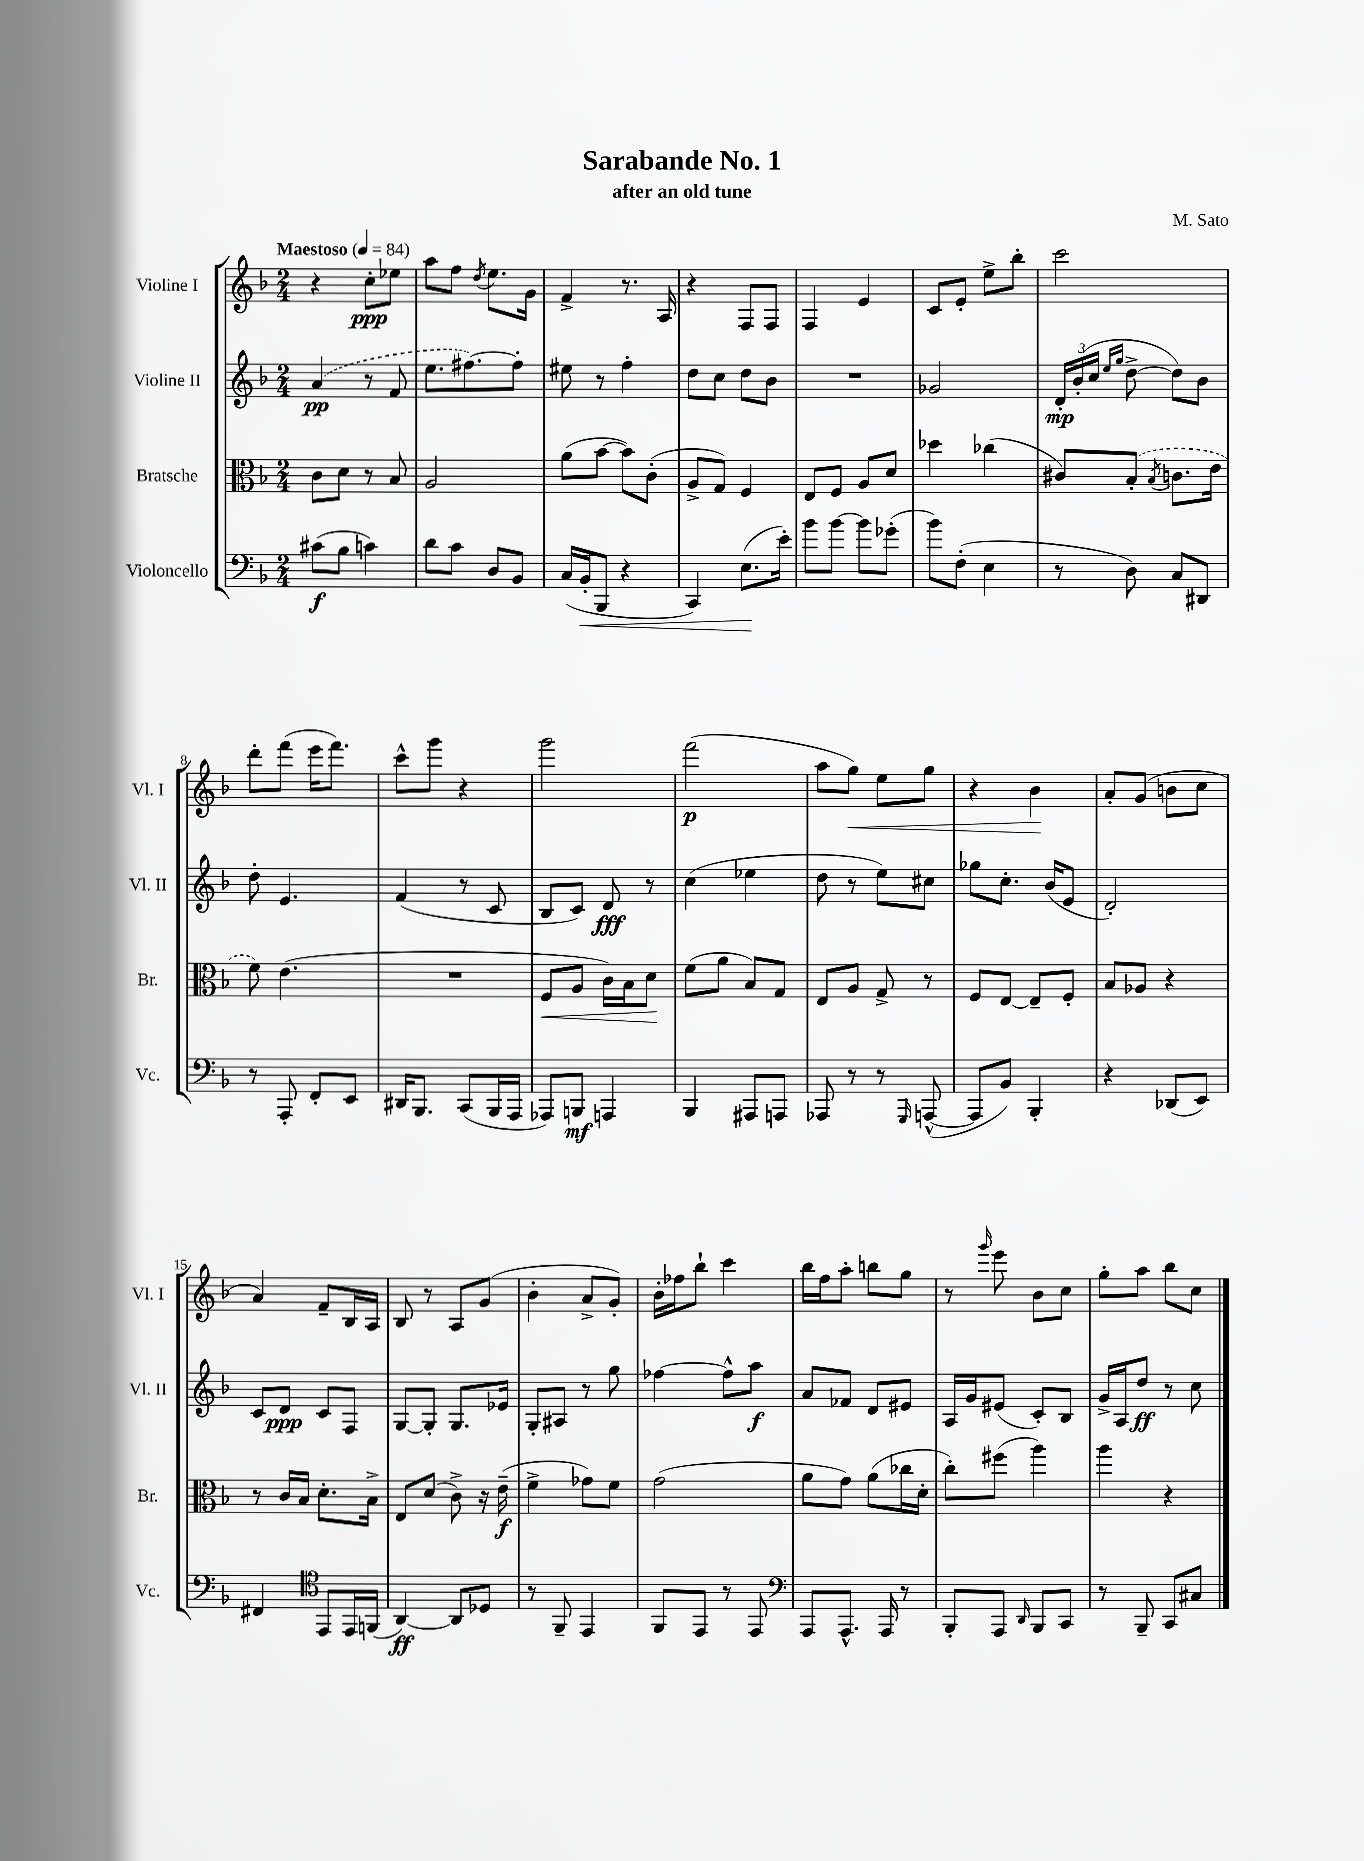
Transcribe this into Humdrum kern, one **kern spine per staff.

**kern	**dynam	**kern	**dynam	**kern	**dynam	**kern	**dynam
*part4	*part4	*part3	*part3	*part2	*part2	*part1	*part1
*staff4	*staff4	*staff3	*staff3	*staff2	*staff2	*staff1	*staff1
*I"Violoncello	*	*I"Bratsche	*	*I"Violine II	*	*I"Violine I	*
*I'Vc.	*	*I'Br.	*	*I'Vl. II	*	*I'Vl. I	*
*clefF4	*	*clefC3	*	*clefG2	*	*clefG2	*
*k[b-]	*	*k[b-]	*	*k[b-]	*	*k[b-]	*
*M2/4	*	*M2/4	*	*M2/4	*	*M2/4	*
*MM84	*	*MM84	*	*MM84	*	*MM84	*
=1	=1	=1	=1	=1	=1	=1	=1
!	!	!	!	!	!	!LO:TX:a:B:t=Maestoso	!
(8c#X\L	f	8c\L	.	(4a/	pp	4r	.
8B-\J	.	8d\J	.	.	.	.	.
4cn\)	.	8r	.	8r	.	8cc'\L	ppp
.	.	8B-/	.	8f/	.	8ee-X\J	.
=2	=2	=2	=2	=2	=2	=2	=2
8d\L	.	2A/	.	8.ee\L	.	8aa\L	.
8c\J	.	.	.	.	.	8ff\J	.
.	.	.	.	[8.ff#X\)	.	.	.
.	.	.	.	.	.	8qdd/	.
8D/L	.	.	.	.	.	8.ee\L	.
8BB-/J	.	.	.	8ff#'\J]	.	.	.
.	.	.	.	.	.	16g\Jk	.
=3	=3	=3	=3	=3	=3	=3	=3
(16C/LL	.	(8a\L	.	8ee#X\	.	4f^/	.
!	!LO:HP:b	!	!	!	!	!	!
16BB-'/J	<	.	.	.	.	.	.
8BBB-/J	.	[8b-\J	.	8r	.	.	.
4r	.	8b-\L])	.	4ff'\	.	8.r	.
.	.	(8c'\J	.	.	.	.	.
.	.	.	.	.	.	16A/	.
=4	=4	=4	=4	=4	=4	=4	=4
4CC/)	.	8A^/L	.	8dd\L	.	4r	.
.	.	8G/J)	.	8cc\J	.	.	.
(8.E\L	.	4F/	.	8dd\L	.	8F/L	.
.	.	.	.	8b-\J	.	8F/J	.
16e'\Jk)	[	.	.	.	.	.	.
=5	=5	=5	=5	=5	=5	=5	=5
8b-\L	.	8E/L	.	2r	.	4F/	.
[8b-\J	.	8F/J	.	.	.	.	.
8b-\L]	.	8A/L	.	.	.	4e/	.
(8g-X'\J	.	8d/J	.	.	.	.	.
=6	=6	=6	=6	=6	=6	=6	=6
8b-\L)	.	4dd-X\	.	2g-X/	.	8c/L	.
(8F'\J	.	.	.	.	.	8e'/J	.
4E\	.	(4cc-X\	.	.	.	8ee^\L	.
.	.	.	.	.	.	8bb-'\J	.
=7	=7	=7	=7	=7	=7	=7	=7
8r	.	8c#X/L)	.	24d'/LL	mp	2ccc\	.
.	.	.	.	(24b-'/	.	.	.
.	.	.	.	24cc/JJ	.	.	.
.	.	.	.	16qqee/LL	.	.	.
.	.	.	.	16qqgg/JJ	.	.	.
8D\)	.	(8B-'/J	.	[8dd^\	.	.	.
.	.	8qB-/	.	.	.	.	.
8C/L	.	8.cn\L	.	8dd\L])	.	.	.
8DD#X/J	.	.	.	8b-\J	.	.	.
.	.	16e\Jk	.	.	.	.	.
!!LO:LB:g=z
=8	=8	=8	=8	=8	=8	=8	=8
8r	.	8f\)	.	8dd'\	.	8ddd'\L	.
8AAA'/	.	(4.e\	.	4.e/	.	(8fff\J	.
8FF'/L	.	.	.	.	.	16eee\KL	.
.	.	.	.	.	.	8.fff\J)	.
8EE/J	.	.	.	.	.	.	.
=9	=9	=9	=9	=9	=9	=9	=9
16DD#X/KL	.	2r	.	(4f/	.	8ccc^^\L	.
8.BBB-/J	.	.	.	.	.	.	.
.	.	.	.	.	.	8ggg\J	.
(8CC/L	.	.	.	8r	.	4r	.
16BBB-/L	.	.	.	8c/	.	.	.
16AAA/JJ	.	.	.	.	.	.	.
=10	=10	=10	=10	=10	=10	=10	=10
!	!	!	!LO:HP:b	!	!	!	!
8AAA-X/L)	.	8F/L	<	8B-/L	.	2ggg\	.
8BBBn/J	mf	8A/J	.	8c/J)	.	.	.
4AAAn/	.	16c\LL)	.	8d/	fff	.	.
.	.	16B-\J	.	.	.	.	.
.	.	8d\J	.	8r	.	.	.
.	.	.	[	.	.	.	.
=11	=11	=11	=11	=11	=11	=11	=11
4BBB-/	.	(8f\L	.	(4cc\	.	(2fff\	p
.	.	8a\J	.	.	.	.	.
8AAA#X/L	.	8B-/L)	.	4ee-X\	.	.	.
8AAAn/J	.	8G/J	.	.	.	.	.
=12	=12	=12	=12	=12	=12	=12	=12
8AAA-X/	.	8E/L	.	8dd\	.	8aa\L	.
!	!	!	!	!	!	!	!LO:HP:b
8r	.	8A/J	.	8r	.	8gg\J)	<
8r	.	8G^/	.	8ee\L)	.	8ee\L	.
16qqGGG/	.	.	.	.	.	.	.
([8AAAn^^/	.	8r	.	8cc#X\J	.	8gg\J	.
=13	=13	=13	=13	=13	=13	=13	=13
8AAA/L]	.	8F/L	.	8gg-X\L	.	4r	.
8BB-/J)	.	[8E/J	.	8.cc'\J	.	.	.
4BBB-'/	.	8E~/L]	.	.	.	4b-\	.
.	.	.	.	(16b-/KL	.	.	.
.	.	8F'/J	.	8e/J	.	.	.
.	.	.	.	.	.	.	[
=14	=14	=14	=14	=14	=14	=14	=14
4r	.	8B-/L	.	2d'/)	.	8a'/L	.
.	.	8A-X/J	.	.	.	(8g/J	.
(8DD-X/L	.	4r	.	.	.	8bn\L	.
8EE/J)	.	.	.	.	.	8cc\J	.
!!LO:LB:g=z
=15	=15	=15	=15	=15	=15	=15	=15
4FF#X/	.	8r	.	8c/L	.	4a/)	.
.	.	16c/LL	.	8d/J	ppp	.	.
.	.	16B-/JJ	.	.	.	.	.
*clefC4	*	*	*	*	*	*	*
8EE/L	.	8.d'\L	.	8c/L	.	8f~/L	.
16EE/L	.	.	.	8F/J	.	16B-/L	.
(16FFn/JJ	.	16B-^\Jk	.	.	.	16A/JJ	.
=16	=16	=16	=16	=16	=16	=16	=16
[4AA/)	ff	8E/L	.	[8G/L	.	8B-/	.
.	.	(8d/J	.	8G'/J]	.	8r	.
8AA/L]	.	8c^\)	.	8.G/L	.	8A/L	.
8D-X/J	.	16r	.	.	.	(8g/J	.
.	.	(16e~\	f	16e-X/Jk	.	.	.
=17	=17	=17	=17	=17	=17	=17	=17
8r	.	4f^\	.	8G'/L	.	4b-'\	.
8FF~/	.	.	.	8A#X/J	.	.	.
4EE/	.	8g-X\L)	.	8r	.	8a^/L	.
.	.	8f\J	.	8gg\	.	8g'/J)	.
=18	=18	=18	=18	=18	=18	=18	=18
8FF/L	.	(2g\	.	[4ff-X\	.	16b-'\LL	.
.	.	.	.	.	.	16ff-X\J	.
8EE/J	.	.	.	.	.	8bb-`\J	.
8r	.	.	.	8ff-^^\L]	.	4ccc\	.
8EE/	.	.	.	8aa\J	f	.	.
=19	=19	=19	=19	=19	=19	=19	=19
*clefF4	*	*	*	*	*	*	*
8AAA/L	.	8a\L	.	8a/L	.	16bb-\LL	.
.	.	.	.	.	.	16ff\J	.
8.AAA^^/J	.	8g\J)	.	8f-X/J	.	8aa'\J	.
.	.	(8a\L	.	8d/L	.	8bbn\L	.
16AAA/	.	.	.	.	.	.	.
8r	.	16cc-X\L	.	8e#X/J	.	8gg\J	.
.	.	16d'\JJ	.	.	.	.	.
=20	=20	=20	=20	=20	=20	=20	=20
8BBB-'/L	.	8cc'\L)	.	16A/LL	.	8r	.
.	.	.	.	16g/J	.	.	.
.	.	.	.	.	.	16qqggg/	.
8AAA/J	.	(8ff#X\J	.	(8e#X/J	.	8eee\	.
16qqDD/	.	.	.	.	.	.	.
8BBB-/L	.	4aa\)	.	8c'/L)	.	8b-\L	.
8CC/J	.	.	.	8B-/J	.	8cc\J	.
=21	=21	=21	=21	=21	=21	=21	=21
8r	.	4aa\	.	16g^/LL	.	8gg'\L	.
.	.	.	.	16A/J	.	.	.
8BBB-~/	.	.	.	8dd/J	ff	8aa\J	.
8CC/L	.	4r	.	8r	.	8bb-\L	.
8C#X/J	.	.	.	8cc\	.	8cc\J	.
==	==	==	==	==	==	==	==
*-	*-	*-	*-	*-	*-	*-	*-
